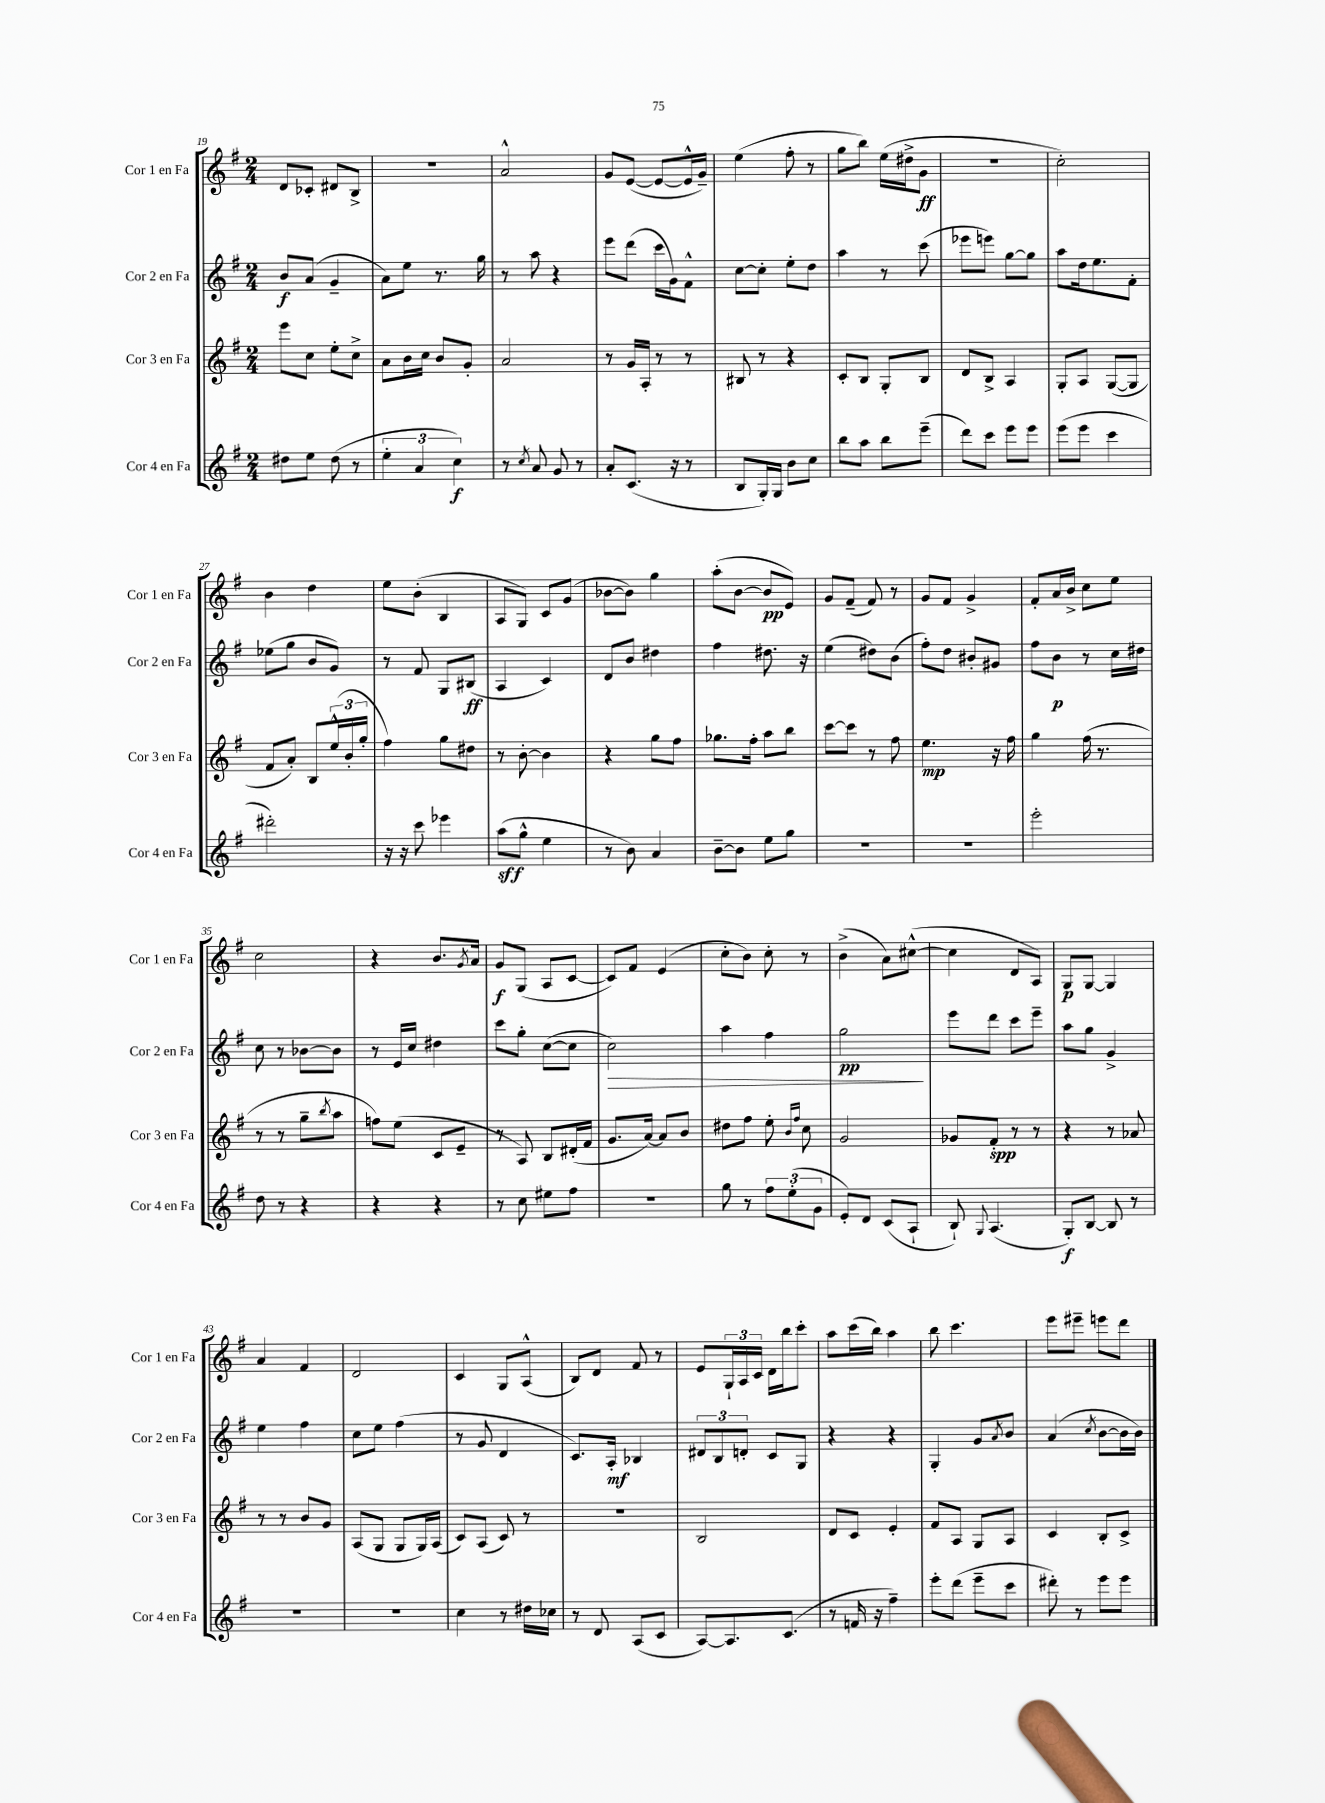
<<
\new StaffGroup <<
\new Staff = "s0" \with { instrumentName = "Cor 1 en Fa" shortInstrumentName = "Cor 1 en Fa" } {
    \clef treble \key g \major \numericTimeSignature \time 2/4
    d'8 ces'8-. dis'8 b8-> |
    R2 |
    a'2-^ |
    g'8 e'8~( e'8~ e'16-^ g'16--) |
    e''4( fis''8-. r8 |
    g''8 b''8) e''16( dis''16-> g'8\ff |
    r2 |
    c''2-.) |
    b'4 d''4 |
    e''8 b'8-.( b4 |
    a8 g8) c'8 g'8( |
    bes'8~ bes'8) g''4 |
    a''8-.( b'8~ b'8\pp e'8) |
    g'8 fis'8--( fis'8) r8 |
    g'8 fis'8 g'4-> |
    fis'8-. a'16 b'16-> c''8 e''8 |
    c''2 |
    r4 b'8. \acciaccatura { g'8 } a'16 |
    g'8\f g8( a8 c'8~ |
    c'8) fis'8 e'4( |
    c''8-. b'8) c''8-. r8 |
    b'4->( a'8) cis''8~-^( |
    cis''4 d'8 a8) |
    g8\p g8~ g4 |
    a'4 fis'4 |
    d'2 |
    c'4 g8 a8-^( |
    b8) d'8 fis'8 r8 |
    e'8 \tuplet 3/2 { g16-! a16 c'16 } d'16 b''16 c'''8-. |
    a''8 c'''16( b''16) a''4 |
    b''8 c'''4. |
    e'''8 eis'''8-- e'''8 d'''8 \bar "|." |
}
\new Staff = "s1" \with { instrumentName = "Cor 2 en Fa" shortInstrumentName = "Cor 2 en Fa" } {
    \clef treble \key g \major \numericTimeSignature \time 2/4
    b'8\f a'8( g'4-- |
    a'8) e''8 r8. g''16 |
    r8 a''8 r4 |
    e'''8 d'''8( c'''16 g'16) fis'8-^ |
    c''8~ c''8-. e''8-. d''8 |
    a''4 r8 c'''8( |
    ees'''8 e'''8) g''8~ g''8 |
    a''8 d''16 e''8. fis'8-. |
    ees''8( g''8 b'8 g'8) |
    r8 fis'8 g8 bis8\ff( |
    a4 c'4) |
    d'8 b'8 dis''4 |
    fis''4 dis''8. r16 |
    e''4( dis''8) b'8( |
    fis''8-.) d''8 bis'8-. gis'8 |
    fis''8 b'8\p r8 c''16 dis''16 |
    c''8 r8 bes'8~ bes'8 |
    r8 e'16 c''16 dis''4 |
    c'''8 g''8-. c''8~( c''8 |
    c''2\>) |
    a''4 fis''4 |
    g''2\pp\! |
    e'''8 d'''8 c'''8 e'''8-- |
    a''8 g''8 g'4-> |
    e''4 fis''4 |
    c''8 e''8 fis''4( |
    r8 g'8 d'4 |
    c'8.) a16-.\mf bes4 |
    \tuplet 3/2 { dis'8 b8 d'8-. } c'8 g8 |
    r4 r4 |
    g4-. g'8 \acciaccatura { a'8 } b'8 |
    a'4( \acciaccatura { c''8 } b'8~ b'16 b'16) \bar "|." |
}
\new Staff = "s2" \with { instrumentName = "Cor 3 en Fa" shortInstrumentName = "Cor 3 en Fa" } {
    \clef treble \key g \major \numericTimeSignature \time 2/4
    e'''8 c''8 e''8-. c''8-> |
    a'8 b'16 c''16 b'8 g'8-. |
    a'2 |
    r8 g'16 a16-. r8 r8 |
    bis8 r8 r4 |
    c'8-. b8 g8-. b8 |
    d'8 b8-> a4 |
    g8-. a8 g8~( g8 |
    fis'8 a'8-.) b8 \tuplet 3/2 { e''16-^( b'16-. g''16-. } |
    fis''4) g''8 dis''8 |
    r8 b'8~-. b'4 |
    r4 g''8 fis''8 |
    ges''8. fis''16-. a''8 b''8 |
    c'''8~ c'''8 r8 fis''8 |
    e''4.\mp r16 fis''16 |
    g''4 fis''16( r8. |
    r8 r8 g''8-- \acciaccatura { b''8 } a''8 |
    f''8) e''8( c'8 e'8-- |
    r8 a8) b8 dis'16-.( fis'16 |
    g'8. a'16~) a'8 b'8 |
    dis''8 fis''8 e''8-. \grace { b'16 fis''16 } c''8 |
    g'2 |
    ges'8 fis'8-.\spp r8 r8 |
    r4 r8 aes'8 |
    r8 r8 b'8 g'8 |
    a8( g8 g8 g16) a16( |
    c'8) a8( c'8) r8 |
    r2 |
    b2 |
    d'8 c'8 e'4-. |
    fis'8 a8 g8 a8 |
    c'4 b8-. c'8-> \bar "|." |
}
\new Staff = "s3" \with { instrumentName = "Cor 4 en Fa" shortInstrumentName = "Cor 4 en Fa" } {
    \clef treble \key g \major \numericTimeSignature \time 2/4
    dis''8 e''8 dis''8( r8 |
    \tuplet 3/2 { e''4-. a'4 c''4\f) } |
    r8 \acciaccatura { c''8 } a'8 g'8 r8 |
    a'8-. c'8.( r16 r8 |
    b8 g16-.) g16 b'8 c''8 |
    b''8 a''8 b''8 e'''8--( |
    d'''8) c'''8 e'''8 e'''8 |
    e'''8( e'''8 c'''4 |
    dis'''2-.) |
    r16 r16 c'''8 ees'''4 |
    a''8\sff( g''8-^ e''4 |
    r8 b'8) a'4 |
    b'8~-- b'8 e''8 g''8 |
    R2 |
    R2 |
    e'''2-. |
    d''8 r8 r4 |
    r4 r4 |
    r8 c''8 eis''8 fis''8 |
    R2 |
    g''8 r8 \tuplet 3/2 { fis''8 e''8-.( g'8 } |
    e'8-.) d'8 c'8( a8-! |
    b8-!) \appoggiatura { g8 } a4.( |
    g8-.\f) b8~ b8 r8 |
    r2 |
    R2 |
    c''4 r8 dis''16 ces''16 |
    r8 d'8 a8( c'8 |
    a8~) a8. c'8.( |
    r8 f'16 r16 fis''4--) |
    e'''8-. d'''8( e'''8-- c'''8 |
    dis'''8-.) r8 e'''8 e'''8 \bar "|." |
}
>>
>>
\layout { \context { \Score currentBarNumber = #19 } }
